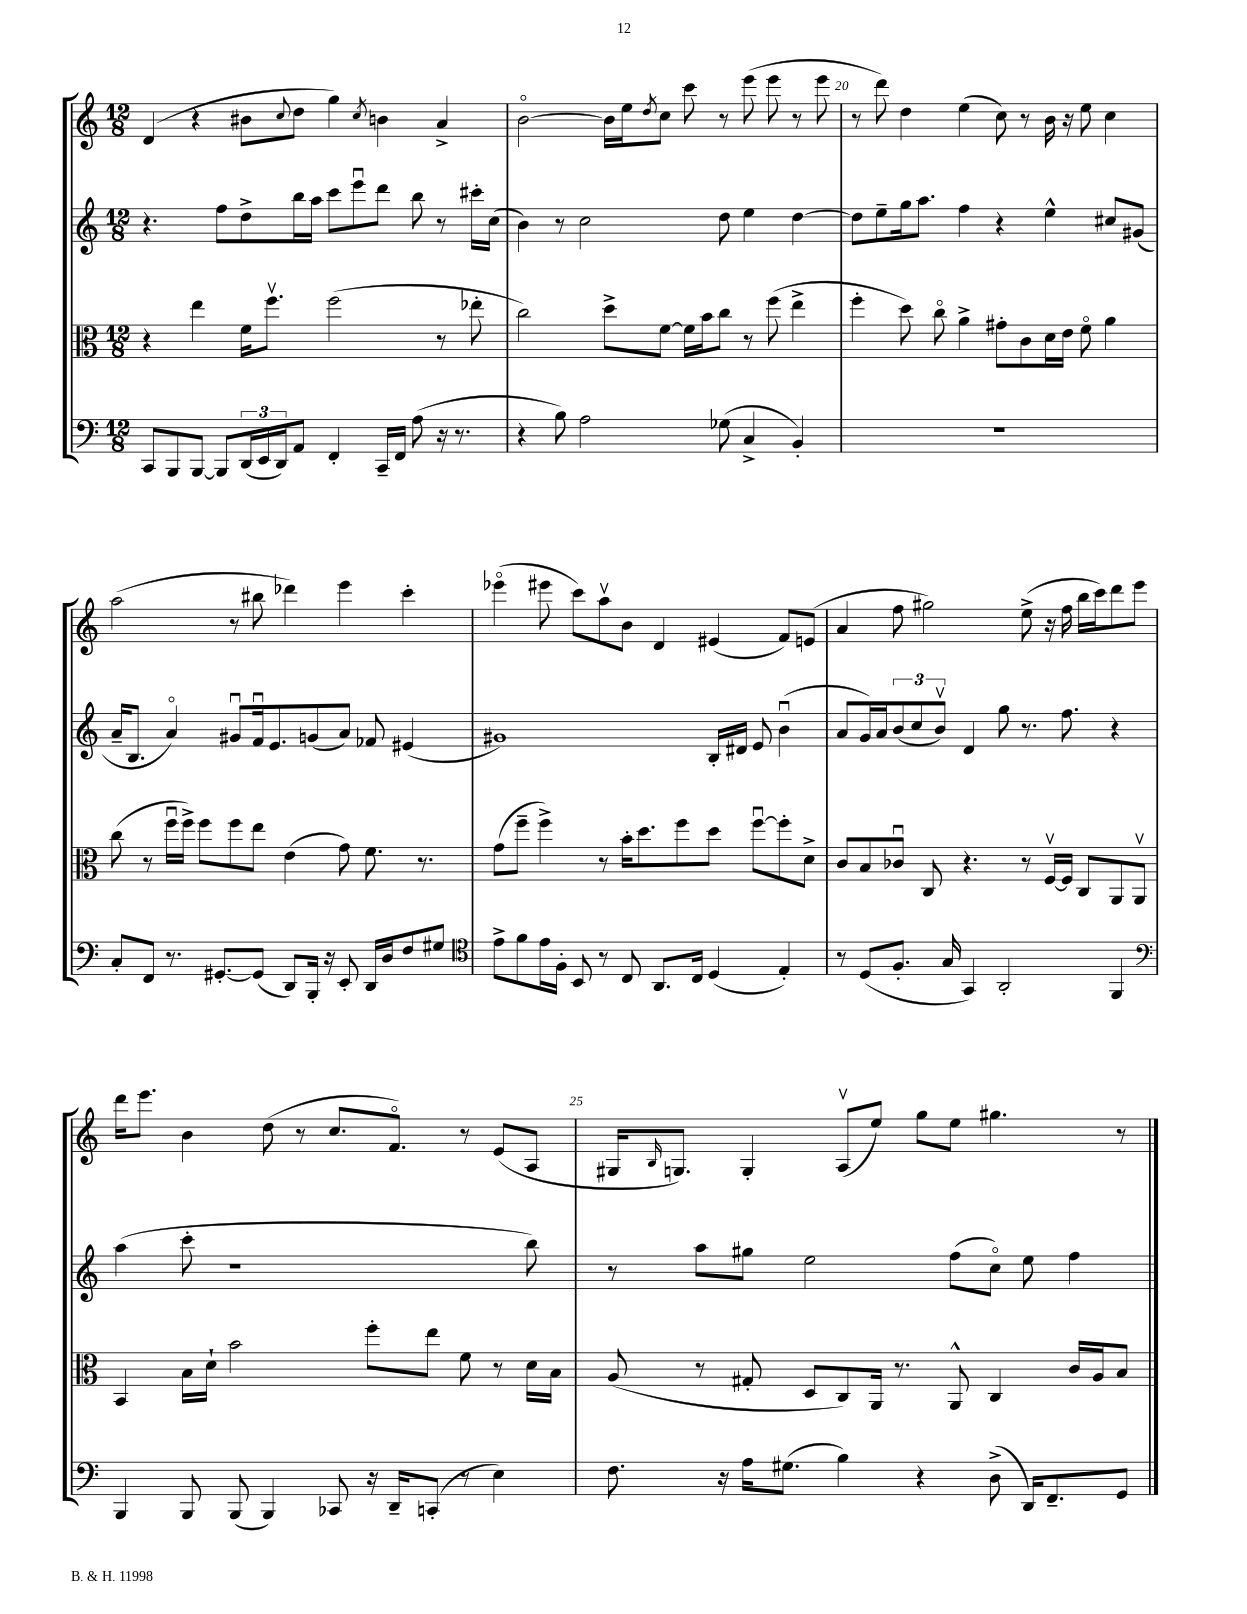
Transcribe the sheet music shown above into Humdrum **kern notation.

**kern	**kern	**kern	**kern
*staff4	*staff3	*staff2	*staff1
*clefF4	*clefC3	*clefG2	*clefG2
*k[]	*k[]	*k[]	*k[]
*M12/8	*M12/8	*M12/8	*M12/8
8CC/L	4r	4.r	(4d/
8BBB/	.	.	.
[8BBB/J	4ee\	.	4r
8BBB/]L	.	8ff\L	.
(24DD/L	16f\LK	8dd^\	8b#\L
24EE/	.	.	.
.	8.ffv\J	.	.
24DD/J)	.	.	.
.	.	.	8qqcc/
8AA/J	.	16bb\L	8dd\J
.	.	16aa\JJ	.
4FF'/	(2ff\	8ccc\L	4gg\)
.	.	8eeeu\	.
.	.	.	8qcc/
16CC~/LL	.	8ddd\J	4b\
16FF/JJ	.	.	.
(8A\	.	8bb\	.
16r	8r	8r	4a^/
8.r	.	.	.
.	8ee-'\	16ccc#'\LL	.
.	.	(16cc\JJ	.
=	=	=	=
4r	2cc\)	4b\)	[2bo\
8B\)	.	8r	.
2A\	.	2cc\	.
.	8dd^\L	.	16b\]LL
.	.	.	16ee\J
.	.	.	8qdd/
.	[8f\J	.	8cc\J
.	16f\]LL	.	8ccc\
.	16b\J	.	.
(8G-\	8cc\J	8dd\	8r
4C^/	8r	4ee\	(8eee\
.	(8ff\	.	8eee\
4BB'/)	4ee^\	[4dd\	8r
.	.	.	8eee\
=	=	=	=
1.r	4ff'\	8dd\]L	8r
.	.	8ee~\	8ddd\)
.	8dd\)	16gg\k	4dd\
.	.	8.aa\J	.
.	8cco\	.	.
.	4a^\	4ff\	(4ee\
.	8g#'\L	4r	8cc\)
.	8c\	.	8r
.	16d\L	4ee^^\	16b\
.	16e\JJ	.	16r
.	8fo\	.	8ee\
.	4a\	8cc#/L	4cc\
.	.	(8g#/J	.
=	=	=	=
8C'/L	(8cc\	16a~/LK	(2aa\
.	.	8.B/J	.
8FF/J	8r	.	.
8.r	16ffu\LL	4ao/)	.
.	16ff^\JJ)	.	.
.	8ff\L	.	.
[8.GG#'/L	.	.	.
.	8ff\	8g#u/L	8r
(8GG#/]J	8ee\J	16fu/k	8bb#\
.	.	8.e/	.
8DD/L)	(4e\	.	4ddd-\)
16BBB'/Jk	.	(8g/	.
16r	.	.	.
8EE'/	8g\)	8a/J)	4eee\
16DD/LL	8.f\	8f-/	.
16D/J	.	.	.
8F/	.	(4e#/	4ccc'\
.	8.r	.	.
8G#/J	.	.	.
=	=	=	=
*clefC4	*	*	*
8e^\L	(8g\L	1g#)	(4eee-o\
8f\	8ff~\J	.	.
16e\L	4ff^\)	.	8eee#\
16F'\JJ	.	.	.
8BB/	.	.	8ccc\L)
8r	8r	.	8aav\
8C/	16b'\LK	.	8b\J
.	8.dd\	.	.
8.AA/L	.	.	4d/
.	8ff\	.	.
16C/Jk	.	.	.
(4D/	8dd\J	16B'/LL	(4e#/
.	.	16d#/JJ	.
.	[8ffu\L	8e/	.
4E'/)	8ff'\]	(4bu\	8f/L)
.	8d^\J	.	(8e/J
=	=	=	=
8r	8c/L	8a/L	4a/
(8D/L	8B/	16g/L)	.
.	.	16a/J	.
8.F'/J	8c-u/J	(12b/	8ff\
.	.	12cc/	.
.	8C/	.	2gg#\)
.	.	12bv/J)	.
16G/	.	.	.
4GG/)	4.r	4d/	.
2AA'/	.	8gg\	.
.	8r	8.r	(8ee^\
.	[16Fv/LL	.	16r
.	16F/]JJ	8.ff\	16ff\
.	8C/L	.	16bb\LL
.	.	.	16ccc\J)
4FF/	8AA/	4r	8ddd\
.	8AAv/J	.	8eee\J
=	=	=	=
*clefF4	*	*	*
4BBB/	4BB/	(4aa\	16ddd\LK
.	.	.	8.eee\J
8BBB/	16B\LL	8ccc'\	4b\
.	16d`\JJ	.	.
(8BBB/	2b\	1r	.
4BBB/)	.	.	(8dd\
.	.	.	8r
8CC-/	.	.	8.cc/L
16r	8ff'\L	.	.
16DD~/LK	.	.	8.fo/J)
(8CC'/J	8ee\J	.	.
8r	8f\	.	8r
4E\)	8r	.	(8e/L
.	16d\LL	8bb\)	8A/J
.	16B\JJ	.	.
=	=	=	=
8.F\	(8A/	8r	16G#/LK
.	.	.	16qqB/
.	.	.	8.G/J)
.	8r	8aa\L	.
16r	.	.	.
16A\LK	8G#'/	8gg#\J	4G'/
(8.G#\J	.	.	.
.	8D/L	2ee\	.
4B\)	8C/)	.	(8Av/L
.	16AA/Jk	.	8ee/J)
.	8.r	.	.
4r	.	.	8gg\L
.	8AA^^/	(8ff\L	8ee\J
(8D^\	4C/	8cco\J)	4.gg#\
16DD/LK)	.	8ee\	.
8.FF~/	.	.	.
.	16c/LL	4ff\	.
.	16A/J	.	.
8GG/J	8B/J	.	8r
==	==	==	==
*-	*-	*-	*-
